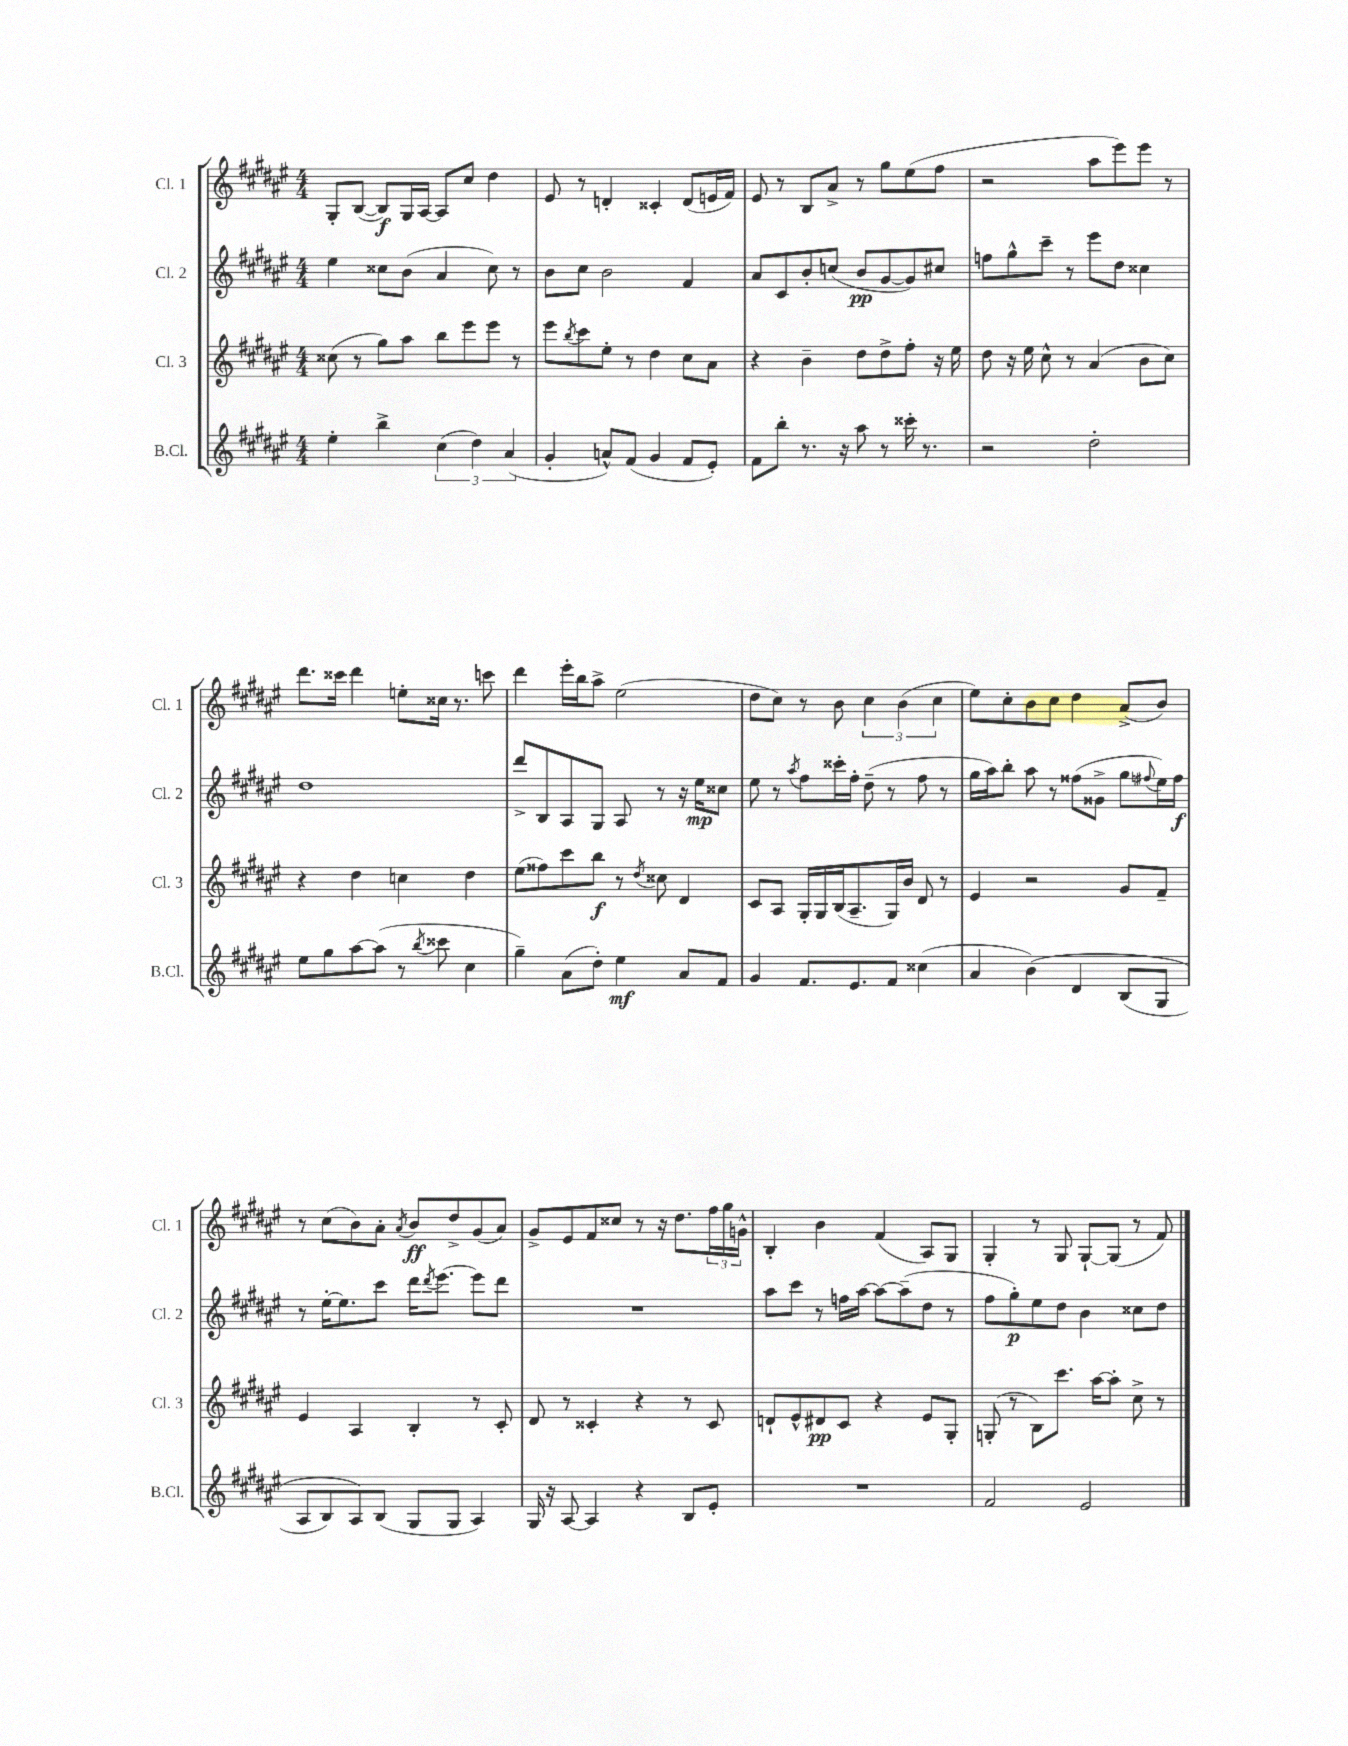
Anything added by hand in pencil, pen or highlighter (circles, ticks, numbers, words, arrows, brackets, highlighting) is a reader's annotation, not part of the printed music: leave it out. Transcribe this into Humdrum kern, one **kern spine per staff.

**kern	**kern	**kern	**kern
*staff4	*staff3	*staff2	*staff1
*clefG2	*clefG2	*clefG2	*clefG2
*k[f#c#g#d#a#e#]	*k[f#c#g#d#a#e#]	*k[f#c#g#d#a#e#]	*k[f#c#g#d#a#e#]
*M4/4	*M4/4	*M4/4	*M4/4
4ee#'	(8cc##	4ee#	8G#'
.	8r	.	([8B
4bb^	8gg#)	8cc##	8B])
.	8aa#	(8b	16G#
.	.	.	[16A#
(6cc#	8bb	4a#	8A#]
.	8eee#	.	8cc#
6dd#)	.	.	.
.	8eee#	8cc##)	4dd#
(6a#	.	.	.
.	8r	8r	.
=	=	=	=
4g#'	8eee#	8b	8e#
.	8qbb	.	.
.	8ccc#	8cc#	8r
8a^^)	8ee#'	2b	4d'
(8f#	8r	.	.
4g#	4dd#	.	4c##'
8f#	8cc#	4f#	(8d
8e#')	8a#	.	16e
.	.	.	16f#)
=	=	=	=
8f#	4r	8a#	8e#
8bb'	.	8c#	8r
8.r	4b~	8b'	8B
.	.	(8cc	8a#^
16r	.	.	.
8aa#	8dd#	8b	8r
8r	8dd#^	[8g#	8gg#
16ccc##'	8ff#'	8g#])	(8ee#
8.r	.	.	.
.	16r	8cc#	8ff#
.	16ee#	.	.
=	=	=	=
2r	8dd#	8ff	2r
.	16r	8gg#^^	.
.	16ee#	.	.
.	8cc#^^	8ccc#~	.
.	8r	8r	.
2dd#'	(4a#	8eee#	8aa#
.	.	8dd#	8eee#)
.	8b	4cc##	8eee#
.	8cc#)	.	8r
=	=	=	=
8ee#	4r	1dd#	8.ddd#
8gg#	.	.	.
.	.	.	16ccc##
[8aa#	4dd#	.	4ddd#
(8aa#]	.	.	.
8r	4cc	.	8ee'
8qbb	.	.	.
8ccc##	.	.	16cc##
.	.	.	8.r
4cc#	4dd#	.	.
.	.	.	8ccc
=	=	=	=
4gg#~)	(8ee#	8ddd#^	4ddd#
.	8ff##)	8B	.
(8a#	8ccc#	8A#	16eee#'
.	.	.	16bb
8dd#')	8bb	8G#	8aa#^
4ee#	8r	8A#	(2ee#
.	8qdd#	.	.
.	8cc##	8r	.
8a#	4d#	16r	.
.	.	16ee#	.
8f#	.	8cc##	.
=	=	=	=
4g#	8c#	8ee#	8dd#
.	8A#	8r	8cc#)
.	.	8qaa#	.
8.f#	16G#'	8ff#	8r
.	16G#	.	.
.	(16B	16ccc##'	8b
8.e#	8.A#~	16ff#'	.
.	.	(8dd#~	6cc#
8f#	16G#)	8r	.
.	.	.	(6b
.	16b	.	.
(4cc##	8d#	8ff#	.
.	.	.	6cc#
.	8r	8r	.
=	=	=	=
4a#	4e#	16gg#	8ee#)
.	.	16aa#)	.
.	.	8bb'	8cc#'
&(4b)	2r	8aa#	8b
.	.	8r	8cc#
4d#	.	(8ff##	4dd#
.	.	8g##^	.
(8B	8g#	8gg#	(8a#^
.	.	8qqff#	.
8G#	8f#~	16ee#)	8b)
.	.	16ff#	.
=	=	=	=
8A#	4e#	8r	8r
8B)	.	[16ee#'	(8cc#
.	.	8.ee#]	.
8A#&)	4A#	.	8b)
(8B	.	8ccc#	8a#'
.	.	.	8qa#
8G#	4B'	16ddd#	8b
.	.	8qddd#	.
.	.	[8.eee#	.
8G#	.	.	8dd#^
4A#)	8r	8eee#]	(8g#
.	8c#'	8ddd#	8a#)
=	=	=	=
16G#	8d#	1r	8g#^
16r	.	.	.
[8A#	8r	.	8e#
4A#]	4c##'	.	8f#
.	.	.	8cc##
4r	4r	.	8r
.	.	.	16r
.	.	.	8.dd#
8B	8r	.	.
8e#'	8c##	.	24ff#
.	.	.	24gg#
.	.	.	24g^^
=	=	=	=
1r	8d`	8aa#	4B'
.	8e#^^	8ccc#	.
.	8d#	8r	4b
.	8c#	16ff	.
.	.	[16aa#	.
.	4r	8aa#_	(4f#
.	.	(8aa#~]	.
.	8e#	8dd#	8A#)
.	8G#'	8r	8G#
=	=	=	=
2f#	(8G'	8ff#	4G#'
.	8r	8gg#')	.
.	8B)	8ee#	8r
.	8.ccc#	8dd#	8G#
2e#	.	4b	[8G#`
.	[16aa#	.	.
.	8aa#']	.	(8G#]
.	8cc#^	8cc##	8r
.	8r	8dd#	8f#)
==	==	==	==
*-	*-	*-	*-
